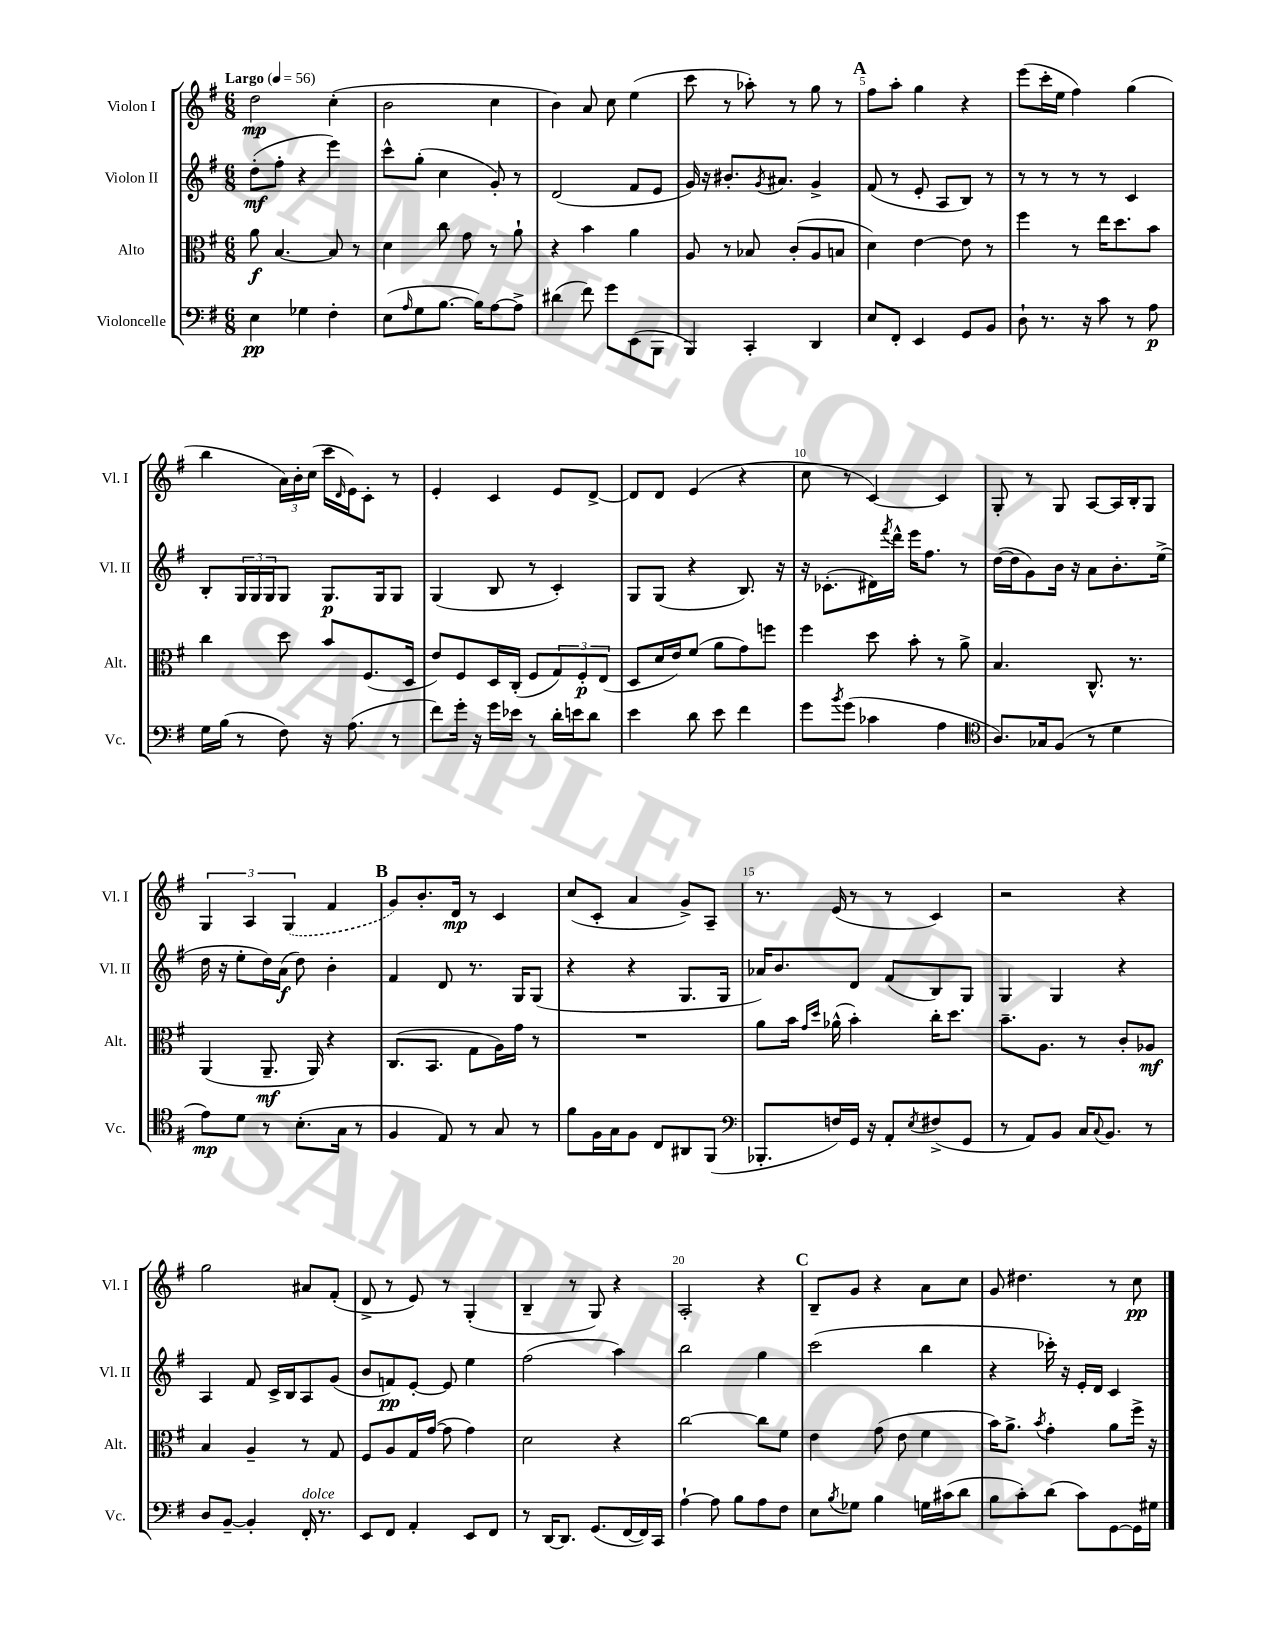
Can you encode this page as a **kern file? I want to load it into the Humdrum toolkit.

**kern	**dynam	**kern	**dynam	**kern	**dynam	**kern	**dynam
*part4	*part4	*part3	*part3	*part2	*part2	*part1	*part1
*staff4	*staff4	*staff3	*staff3	*staff2	*staff2	*staff1	*staff1
*I"Violoncelle	*	*I"Alto	*	*I"Violon II	*	*I"Violon I	*
*I'Vc.	*	*I'Alt.	*	*I'Vl. II	*	*I'Vl. I	*
*clefF4	*	*clefC3	*	*clefG2	*	*clefG2	*
*k[f#]	*	*k[f#]	*	*k[f#]	*	*k[f#]	*
*M6/8	*	*M6/8	*	*M6/8	*	*M6/8	*
*MM56	*	*MM56	*	*MM56	*	*MM56	*
=1	=1	=1	=1	=1	=1	=1	=1
!	!	!	!	!	!	!LO:TX:a:B:t=Largo	!
4E\	pp	8a\	f	(8dd'\L	mf	2dd\	mp
.	.	[4.B/	.	8ff#'\J	.	.	.
4G-X\	.	.	.	4r	.	.	.
4F#'\	.	8B/]	.	4eee\)	.	(4cc'\	.
.	.	8r	.	.	.	.	.
=2	=2	=2	=2	=2	=2	=2	=2
(8E\L	.	4d\	.	8ccc^^\L	.	2b\	.
16qqA/	.	.	.	.	.	.	.
8G\	.	.	.	(8gg'\J	.	.	.
[8.B\J	.	8cc\	.	4cc\	.	.	.
.	.	8g\	.	.	.	.	.
16B\KL])	.	.	.	.	.	.	.
[8A\	.	8r	.	8g'/)	.	4cc\	.
8A^\J]	.	8a`\	.	8r	.	.	.
=3	=3	=3	=3	=3	=3	=3	=3
(4d#X\	.	4r	.	(2d/	.	4b\)	.
8f#\)	.	4b\	.	.	.	8a/	.
8g\L	.	.	.	.	.	8cc\	.
(8EE\	.	4a\	.	8f#/L	.	(4ee\	.
8BBB\J	.	.	.	8e/J	.	.	.
=4	=4	=4	=4	=4	=4	=4	=4
4BBB/)	.	8A/	.	16g/)	.	8ccc\	.
.	.	.	.	16r	.	.	.
.	.	8r	.	8.b#X'/L	.	8r	.
4CC'/	.	8B-X/	.	.	.	8aa-X'\)	.
.	.	.	.	8qg/	.	.	.
.	.	.	.	8.a#X/J	.	.	.
.	.	(8c'/L	.	.	.	8r	.
4DD/	.	8A/	.	4g^/	.	8gg\	.
.	.	8Bn/J	.	.	.	8r	.
!!LO:REH:place=s1:t=A
=5	=5	=5	=5	=5	=5	=5	=5
8E/L	.	4d\)	.	(8f#/	.	8ff#\L	.
8FF#'/J	.	.	.	8r	.	8aa'\J	.
4EE/	.	[4e\	.	8e'/	.	4gg\	.
.	.	.	.	8A/L	.	.	.
8GG/L	.	8e\]	.	8B/J)	.	4r	.
8BB/J	.	8r	.	8r	.	.	.
=6	=6	=6	=6	=6	=6	=6	=6
8D`\	.	4ff#\	.	8r	.	(8eee\L	.
8.r	.	.	.	8r	.	16ccc'\L	.
.	.	.	.	.	.	16ee\JJ	.
.	.	8r	.	8r	.	4ff#\)	.
16r	.	.	.	.	.	.	.
8c\	.	16ee\KL	.	8r	.	.	.
.	.	8.dd\	.	.	.	.	.
8r	.	.	.	4c/	.	(4gg\	.
8A\	p	8b\J	.	.	.	.	.
!!LO:LB:g=z
=7	=7	=7	=7	=7	=7	=7	=7
16G\LL	.	4cc\	.	8B'/L	.	4bb\	.
(16B\JJ	.	.	.	.	.	.	.
8r	.	.	.	24G/L	.	.	.
.	.	.	.	24G/	.	.	.
.	.	.	.	24G/J	.	.	.
8F#\)	.	8dd\	.	8G/J	.	24a\LL)	.
.	.	.	.	.	.	24b'\	.
.	.	.	.	.	.	(24cc\JJ	.
16r	.	8b/L	.	8.G/L	p	16ccc\LL	.
.	.	.	.	.	.	16qqd/	.
(8.A\	.	.	.	.	.	16e\J)	.
.	.	(8.F#/	.	.	.	8c'\J	.
.	.	.	.	16G/k	.	.	.
8r	.	.	.	8G/J	.	8r	.
.	.	16D/Jk	.	.	.	.	.
=8	=8	=8	=8	=8	=8	=8	=8
8f#\L)	.	8e/L)	.	(4G/	.	4e'/	.
16g'\Jk	.	8F#/	.	.	.	.	.
16r	.	.	.	.	.	.	.
16g\LL	.	16D/L	.	8B/	.	4c/	.
16e-X\JJ	.	(16C'/JJ	.	.	.	.	.
8r	.	8F#/L	.	8r	.	.	.
16d'\LL	.	12G/)	.	4c'/)	.	8e/L	.
16en\J	.	.	.	.	.	.	.
.	.	12F#'/	p	.	.	.	.
8d\J	.	.	.	.	.	[8d^/J	.
.	.	(12E/J	.	.	.	.	.
=9	=9	=9	=9	=9	=9	=9	=9
4e\	.	8D/L	.	8G/L	.	8d/L]	.
.	.	16d/L	.	(8G/J	.	8d/J	.
.	.	16e/J)	.	.	.	.	.
8d\	.	(8f#/J	.	4r	.	(4e/	.
8e\	.	8a\L	.	.	.	.	.
4f#\	.	8g\)	.	8.B/)	.	4r	.
.	.	8ffn\J	.	.	.	.	.
.	.	.	.	16r	.	.	.
=10	=10	=10	=10	=10	=10	=10	=10
8g\L	.	4ff#\	.	16r	.	8cc\	.
.	.	.	.	(8.c-X'\L	.	.	.
8qb/	.	.	.	.	.	.	.
(8g\J	.	.	.	.	.	8r	.
4c-X\	.	8dd\	.	16d#X\L)	.	[4c/)	.
.	.	.	.	8qfff#/	.	.	.
.	.	.	.	16ddd^^\JJ	.	.	.
.	.	8b'\	.	16eee\KL	.	.	.
.	.	.	.	8.ff#\J	.	.	.
4A\	.	8r	.	.	.	4c/]	.
.	.	8a^\	.	8r	.	.	.
=11	=11	=11	=11	=11	=11	=11	=11
*clefC4	*	*	*	*	*	*	*
8.A/L)	.	4.B/	.	([16dd\LL	.	8G'/	.
.	.	.	.	16dd\J]	.	.	.
.	.	.	.	8g\)	.	8r	.
16G-X/k	.	.	.	.	.	.	.
(8F#/J	.	.	.	16b\Jk	.	8G/	.
.	.	.	.	16r	.	.	.
8r	.	8.C^^/	.	8a\L	.	[8A/L	.
4d\	.	.	.	8.b'\	.	16A/L]	.
.	.	8.r	.	.	.	16B'/J	.
.	.	.	.	.	.	8G/J	.
.	.	.	.	(16ee^\Jk	.	.	.
!!LO:LB:g=z
=12	=12	=12	=12	=12	=12	=12	=12
8e\L)	mp	(4AA/	.	16dd\	.	6G/	.
.	.	.	.	16r	.	.	.
8d\J	.	.	.	8ee'\L	.	.	.
.	.	.	.	.	.	6A/	.
8r	.	8.AA~/	mf	16dd\L)	.	.	.
.	.	.	.	(16a\JJ	f	.	.
.	.	.	.	.	.	(6G/	.
(8.B'\L	.	.	.	8dd\)	.	.	.
.	.	16AA/)	.	.	.	.	.
.	.	4r	.	4b'\	.	4f#/	.
16G\Jk	.	.	.	.	.	.	.
8r	.	.	.	.	.	.	.
!!LO:REH:place=s1:t=B
=13	=13	=13	=13	=13	=13	=13	=13
4F#/	.	(8.C/L	.	4f#/	.	8g/L)	.
.	.	.	.	.	.	8.b'/	.
.	.	8.BB/J	.	.	.	.	.
8E/)	.	.	.	8d/	.	.	.
.	.	.	.	.	.	16d/Jk	mp
8r	.	8G\L	.	8.r	.	8r	.
8G/	.	16A\L)	.	.	.	4c/	.
.	.	16g\JJ	.	16G/KL	.	.	.
8r	.	8r	.	(8G/J	.	.	.
=14	=14	=14	=14	=14	=14	=14	=14
8f#\L	.	2.r	.	4r	.	(8cc/L	.
16F#\L	.	.	.	.	.	8c'/J	.
16G\J	.	.	.	.	.	.	.
8F#\J	.	.	.	4r	.	4a/	.
8C/L	.	.	.	.	.	.	.
8AA#X/	.	.	.	8.G/L	.	8g^/L)	.
(8FF#/J	.	.	.	.	.	8A~/J	.
.	.	.	.	16G/Jk	.	.	.
=15	=15	=15	=15	=15	=15	=15	=15
*clefF4	*	*	*	*	*	*	*
8.BBB-X'/L	.	8a\L	.	16a-X/KL)	.	8.r	.
.	.	.	.	8.b/	.	.	.
.	.	16b\Jk	.	.	.	.	.
.	.	16qqg/LL	.	.	.	.	.
.	.	16qqdd/JJ	.	.	.	.	.
16Fn/L)	.	(16a-X^^\	.	.	.	(16e/	.
16GG/JJ	.	4b'\)	.	8d/J	.	8r	.
16r	.	.	.	.	.	.	.
8AA'/L	.	.	.	(8f#/L	.	8r	.
8qE/	.	.	.	.	.	.	.
(8F#X^/	.	16cc'\KL	.	8B/)	.	4c/)	.
.	.	8.dd\J	.	.	.	.	.
8GG/J	.	.	.	8G/J	.	.	.
=16	=16	=16	=16	=16	=16	=16	=16
8r	.	8.b~\L	.	4G/	.	2r	.
8AA/L)	.	.	.	.	.	.	.
.	.	8.A\J	.	.	.	.	.
8BB/J	.	.	.	4G/	.	.	.
16C/KL	.	8r	.	.	.	.	.
8qqC/	.	.	.	.	.	.	.
8.BB/J	.	.	.	.	.	.	.
.	.	8c'/L	.	4r	.	4r	.
8r	.	8A-X/J	mf	.	.	.	.
!!LO:LB:g=z
=17	=17	=17	=17	=17	=17	=17	=17
8D/L	.	4B/	.	4A/	.	2gg\	.
[8BB~/J	.	.	.	.	.	.	.
4BB'/]	.	4A~/	.	8f#/	.	.	.
.	.	.	.	16c^/LL	.	.	.
.	.	.	.	16B/J	.	.	.
!LO:TX:a:i:t=dolce	!	!	!	!	!	!	!
16FF#'/	.	8r	.	8A/	.	8a#X/L	.
8.r	.	.	.	.	.	.	.
.	.	8G/	.	(8g/J	.	(8f#'/J	.
=18	=18	=18	=18	=18	=18	=18	=18
8EE/L	.	8F#/L	.	8b/L	.	8d^/	.
8FF#/J	.	8A/	.	8fn/)	pp	8r	.
4AA'/	.	16G/L	.	[8e'/J	.	8e/)	.
.	.	([16g/JJ	.	.	.	.	.
.	.	8g\]	.	8e/]	.	8r	.
8EE/L	.	4g\)	.	4ee\	.	(4G'/	.
8FF#/J	.	.	.	.	.	.	.
=19	=19	=19	=19	=19	=19	=19	=19
8r	.	2d\	.	(2ff#\	.	4B~/	.
[16DD/KL	.	.	.	.	.	.	.
8.DD/J]	.	.	.	.	.	.	.
.	.	.	.	.	.	8r	.
(8.GG/L	.	.	.	.	.	8G/)	.
.	.	4r	.	4aa\)	.	4r	.
[16FF#/L	.	.	.	.	.	.	.
16FF#/])	.	.	.	.	.	.	.
16CC/JJ	.	.	.	.	.	.	.
=20	=20	=20	=20	=20	=20	=20	=20
[4A`\	.	[2cc\	.	2bb\	.	2A'/	.
8A\]	.	.	.	.	.	.	.
8B\L	.	.	.	.	.	.	.
8A\	.	8cc\L]	.	4gg\	.	4r	.
8F#\J	.	8f#\J	.	.	.	.	.
!!LO:REH:place=s1:t=C
=21	=21	=21	=21	=21	=21	=21	=21
8E\L	.	4e\	.	(2ccc\	.	8B~/L	.
8qB/	.	.	.	.	.	.	.
8G-X\J	.	.	.	.	.	8g/J	.
4B\	.	(8g\	.	.	.	4r	.
.	.	8e\	.	.	.	.	.
16Gn\LL	.	4f#\	.	4bb\	.	8a\L	.
(16c#X\J	.	.	.	.	.	.	.
8d\J	.	.	.	.	.	8cc\J	.
=22	=22	=22	=22	=22	=22	=22	=22
8B\L	.	16b\KL)	.	4r	.	8g/	.
.	.	8.a^\J	.	.	.	.	.
8c'\)	.	.	.	.	.	4.dd#X\	.
.	.	8qb/	.	.	.	.	.
(8d\J	.	4g'\	.	16ccc-X'\)	.	.	.
.	.	.	.	16r	.	.	.
8c\L)	.	.	.	16e'/LL	.	.	.
.	.	.	.	16d/JJ	.	.	.
[8GG\	.	8a\L	.	4c/	.	8r	.
16GG\L]	.	16ff#^\Jk	.	.	.	8cc\	pp
16G#X\JJ	.	16r	.	.	.	.	.
==	==	==	==	==	==	==	==
*-	*-	*-	*-	*-	*-	*-	*-
